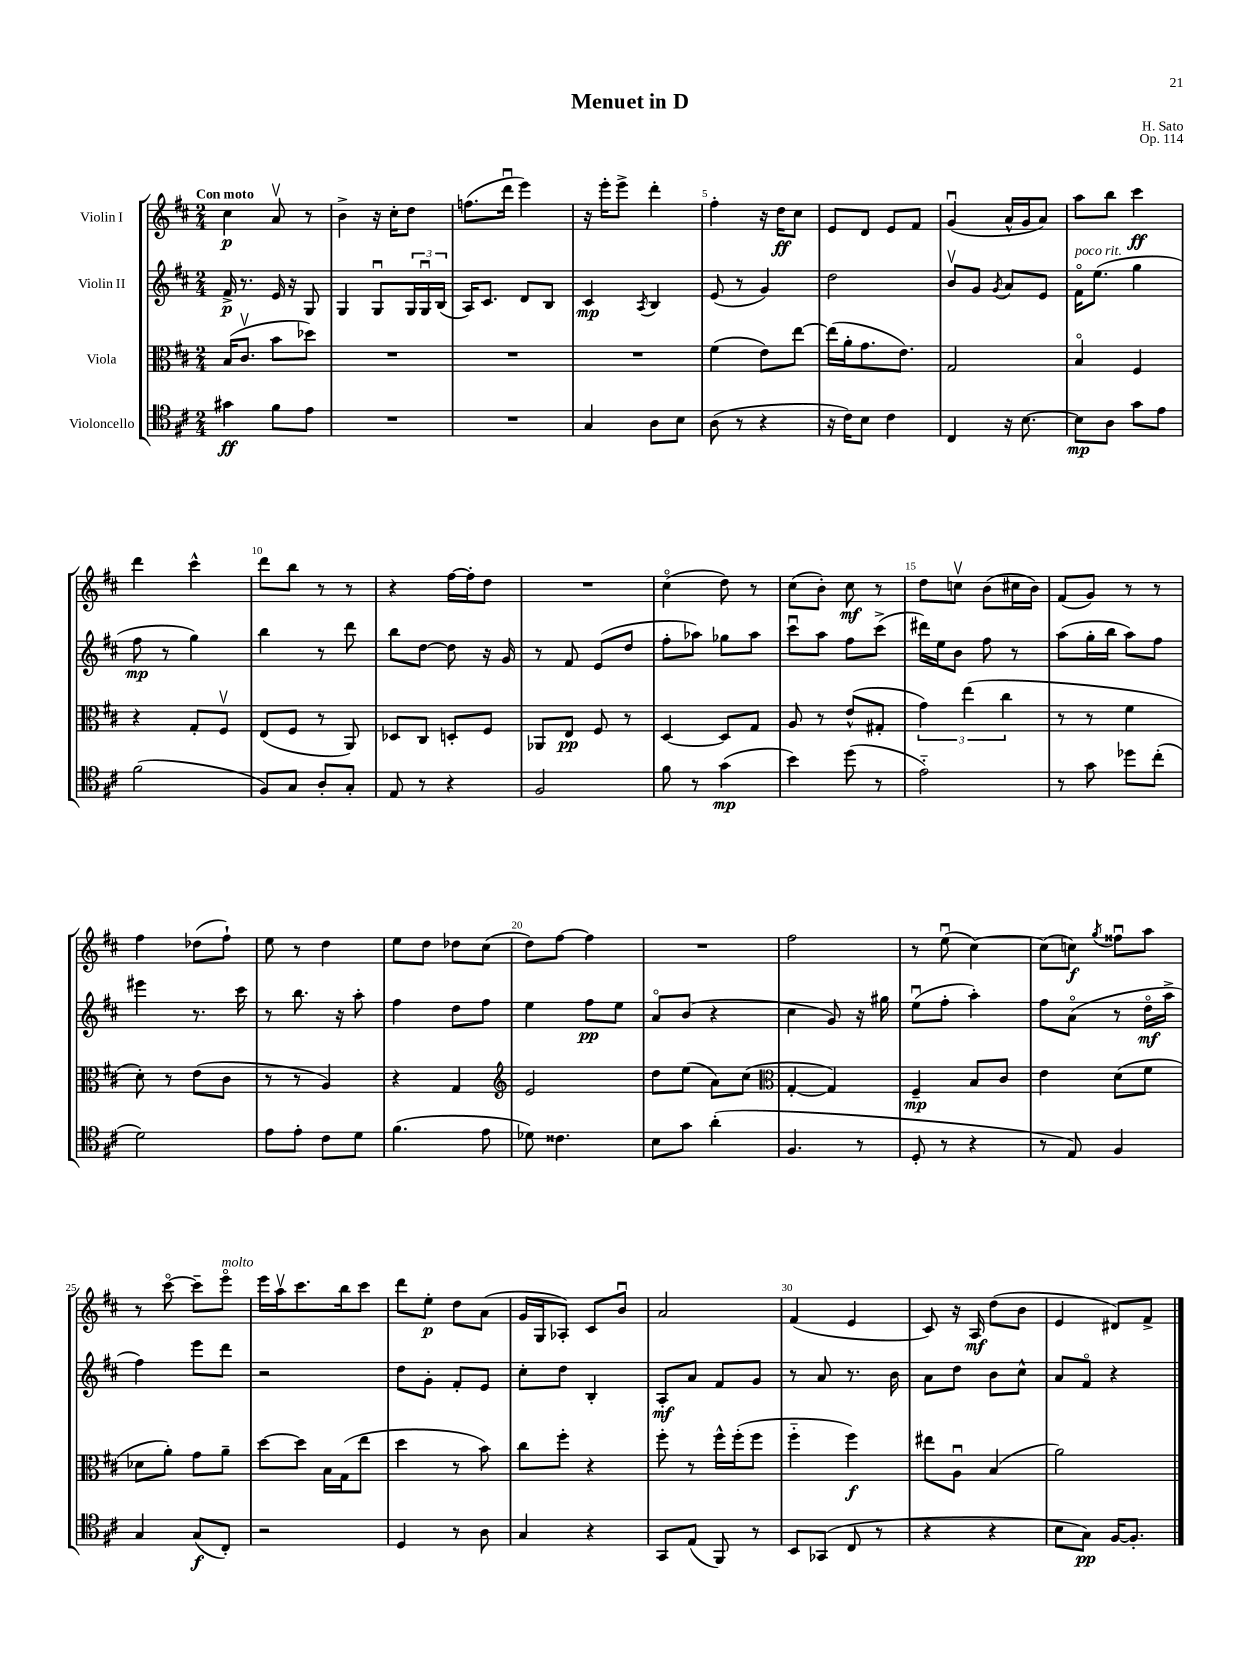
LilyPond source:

\header { title = "Menuet in D" composer = "H. Sato" opus = "Op. 114" }
<<
\new StaffGroup <<
\new Staff = "s0" \with { instrumentName = "Violin I" } {
    \clef treble \key d \major \numericTimeSignature \time 2/4 \tempo "Con moto"
    cis''4\p a'8\upbow r8 |
    b'4-> r16 cis''16-. d''8 |
    f''8.( d'''16\downbow e'''4) |
    r16 e'''16-. e'''8-> d'''4-. |
    fis''4-. r16 d''16\ff cis''8 |
    e'8 d'8 e'8 fis'8 |
    g'4\downbow( a'16-^ g'16 a'8) |
    a''8 b''8 cis'''4\ff |
    d'''4 cis'''4-^ |
    d'''8 b''8 r8 r8 |
    r4 fis''16~ fis''16-. d''8 |
    R2 |
    cis''4\flageolet( d''8) r8 |
    cis''8( b'8-.) cis''8\mf r8 |
    d''8 c''8\upbow b'8( cis''16 b'16) |
    fis'8( g'8) r8 r8 |
    fis''4 des''8( fis''8-!) |
    e''8 r8 d''4 |
    e''8 d''8 des''8 cis''8( |
    d''8) fis''8~ fis''4 |
    R2 |
    fis''2 |
    r8 e''8\downbow( cis''4~) |
    cis''8( c''8\f) \acciaccatura { g''8 } fisis''8\downbow a''8 |
    r8 cis'''8~\flageolet cis'''8-- e'''8\flageolet^\markup { \italic "molto" } |
    e'''16 a''16\upbow cis'''8. b''16 cis'''8 |
    d'''8 e''8-.\p d''8 a'8( |
    g'16 g16 aes8-.) cis'8 b'8\downbow |
    a'2 |
    fis'4( e'4 |
    cis'8) r16 a16\mf d''8( b'8 |
    e'4 dis'8) fis'8-> \bar "|." |
}
\new Staff = "s1" \with { instrumentName = "Violin II" } {
    \clef treble \key d \major \numericTimeSignature \time 2/4
    fis'16->\p r8. e'16 r16 g8 |
    g4 g8\downbow \tuplet 3/2 { g16 g16\downbow b16( } |
    a16) cis'8. d'8 b8 |
    cis'4\mp \acciaccatura { a8 } b4 |
    e'8( r8 g'4) |
    d''2 |
    b'8\upbow g'8 \acciaccatura { g'8 } a'8 e'8 |
    fis'16\flageolet^\markup { \italic "poco rit." } e''8.( g''4 |
    fis''8\mp r8 g''4) |
    b''4 r8 d'''8 |
    b''8 d''8~ d''8 r16 g'16 |
    r8 fis'8 e'8( d''8 |
    fis''8-. aes''8) ges''8 aes''8 |
    cis'''8\downbow a''8 fis''8 cis'''8->( |
    dis'''16) e''16 b'8 fis''8 r8 |
    a''8( g''16-. b''16 a''8) fis''8 |
    eis'''4 r8. cis'''16 |
    r8 b''8. r16 a''8-. |
    fis''4 d''8 fis''8 |
    e''4 fis''8\pp e''8 |
    a'8\flageolet b'8( r4 |
    cis''4 g'8) r16 gis''16 |
    e''8\downbow( fis''8-. a''4-.) |
    fis''8 a'8\flageolet( r8 d''16\flageolet\mf a''16-> |
    fis''4) e'''8 d'''8 |
    r2 |
    d''8 g'8-. fis'8-. e'8 |
    cis''8-. d''8 b4-. |
    a8-.\mf a'8 fis'8 g'8 |
    r8 a'8 r8. b'16 |
    a'8 d''8 b'8 cis''8-^ |
    a'8 fis'8\flageolet r4 \bar "|." |
}
\new Staff = "s2" \with { instrumentName = "Viola" } {
    \clef alto \key d \major \numericTimeSignature \time 2/4
    b16( cis'8.\upbow b'8 des''8) |
    R2 |
    R2 |
    R2 |
    fis'4( e'8) e''8~ |
    e''16( a'16-. g'8. e'8.) |
    g2 |
    b4\flageolet fis4 |
    r4 g8-. fis8\upbow |
    e8( fis8 r8 a,8) |
    des8 cis8 d8-. fis8 |
    aes,8 e8\pp fis8 r8 |
    d4~ d8 g8 |
    a8 r8 e'8-^( gis8-. |
    \tuplet 3/2 { g'4) e''4( cis''4 } |
    r8 r8 fis'4 |
    d'8-.) r8 e'8( cis'8 |
    r8 r8 a4) |
    r4 g4 |
    \clef treble e'2 |
    d''8 e''8( a'8) cis''8( |
    \clef alto g4~-. g4) |
    fis4--\mp b8 cis'8 |
    e'4 d'8( fis'8 |
    des'8 a'8-.) g'8 a'8-- |
    d''8~ d''8 b16 g16( e''8 |
    d''4 r8 b'8) |
    cis''8 fis''8-. r4 |
    fis''8-. r8 fis''16-^ fis''16-.( fis''8 |
    fis''4-_ fis''4\f) |
    eis''8 a8\downbow b4( |
    a'2) \bar "|." |
}
\new Staff = "s3" \with { instrumentName = "Violoncello" } {
    \clef tenor \key d \major \numericTimeSignature \time 2/4
    gis'4\ff fis'8 e'8 |
    R2 |
    R2 |
    g4 a8 b8 |
    a8( r8 r4 |
    r16 cis'16) b8 cis'4 |
    cis4 r16 b8.~ |
    b8\mp a8 g'8 e'8 |
    fis'2( |
    fis8) g8 a8-. g8-. |
    e8 r8 r4 |
    fis2 |
    fis'8 r8 g'4\mp( |
    b'4) d''8( r8 |
    e'2-_) |
    r8 g'8 des''8 cis''8-.( |
    d'2) |
    e'8 e'8-. cis'8 d'8 |
    fis'4.( e'8 |
    des'8) cisis'4. |
    b8 g'8 a'4-.( |
    fis4. r8 |
    d8-. r8 r4 |
    r8 e8) fis4 |
    g4 g8\f( cis8-.) |
    r2 |
    d4 r8 a8 |
    g4 r4 |
    g,8 e8( fis,8) r8 |
    b,8 ges,8( cis8 r8 |
    r4 r4 |
    b8 g8\pp) fis16~ fis8.-. \bar "|." |
}
>>
>>
\layout { \context { \Score \override BarNumber.break-visibility = ##(#f #t #t) barNumberVisibility = #(every-nth-bar-number-visible 5) } }
